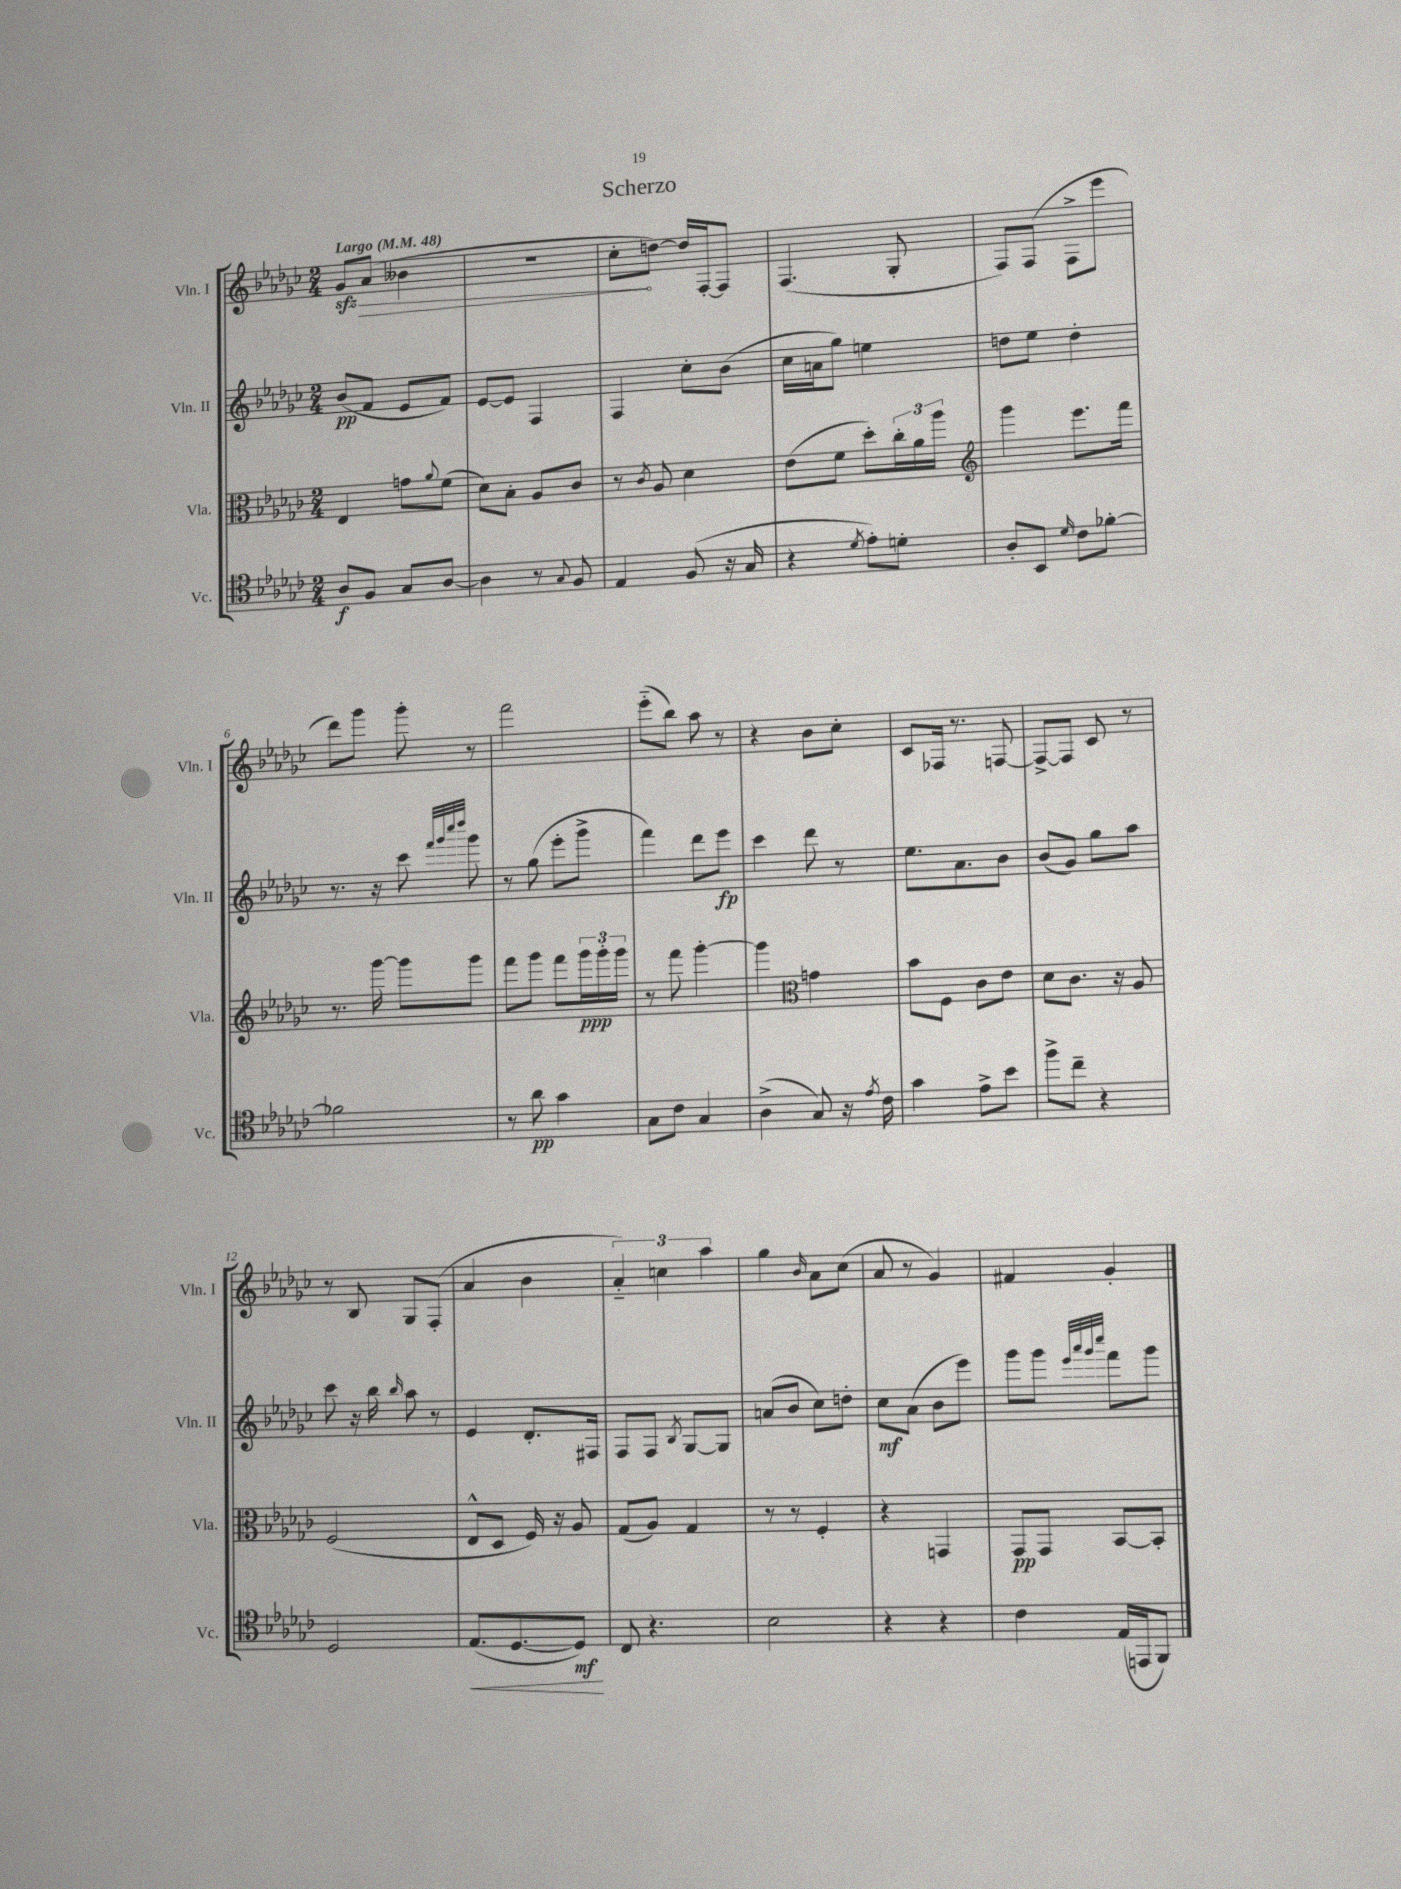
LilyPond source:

\header { title = "Scherzo" }
<<
\new StaffGroup <<
\new Staff = "s0" \with { instrumentName = "Vln. I" shortInstrumentName = "Vln. I" } {
    \clef treble \key ges \major \numericTimeSignature \time 2/4 \tempo "Largo" 4 = 48
    \once \override Hairpin.circled-tip = ##t ges'8\sfz\> aes'8( beses'4 |
    r2 |
    ces''8-.\! d''8~) d''16 f16~-. f8 |
    f4.( ges8-. |
    f8) f8( f8-> ees'''8 |
    des'''8) ges'''8 ges'''8-. r8 |
    f'''2 |
    ees'''8-_( bes''8) aes''8 r8 |
    r4 bes'8 ces''8-. |
    ces'8 fes16 r8. f8~ |
    f8~-> f8 ces'8 r8 |
    r8 bes8 ges8 f8-.( |
    aes'4 bes'4 |
    \tuplet 3/2 { aes'4-_) c''4 aes''4 } |
    ges''4 \grace { bes'16 } aes'8 ces''8( |
    aes'8 r8 ges'4) |
    fis'4 ges'4-. \bar "|." |
}
\new Staff = "s1" \with { instrumentName = "Vln. II" shortInstrumentName = "Vln. II" } {
    \clef treble \key ges \major \numericTimeSignature \time 2/4
    bes'8\pp( f'8 ees'8 f'8) |
    ees'8~ ees'8 f4 |
    f4 ces''8-. bes'8( |
    ces''16 a'16 ges''8) e''4 |
    d''8 ees''8 d''4-. |
    r8. r16 ces'''8 \grace { f'''32 ges'''32 ces''''32 des''''32 } ges'''8 |
    r8 ges''8( ees'''8-. ges'''8-> |
    f'''4) des'''8 ees'''8\fp |
    ces'''4 des'''8 r8 |
    ees''8. aes'8. bes'8 |
    bes'8( ges'8) ges''8 aes''8 |
    ces'''8 r16 bes''16 \grace { bes''16 } aes''8 r8 |
    ees'4 des'8.-. fis16 |
    f8 f8 \acciaccatura { bes8 } ges8~ ges8 |
    a'8( bes'8 ces''8) d''8-. |
    ces''8\mf aes'8( bes'8 ees'''8) |
    ges'''8 ges'''8 \grace { ees'''32 aes'''32 ges'''32 ces''''32 } f'''8 ges'''8 \bar "|." |
}
\new Staff = "s2" \with { instrumentName = "Vla." shortInstrumentName = "Vla." } {
    \clef alto \key ges \major \numericTimeSignature \time 2/4
    ees4 g'8 \appoggiatura { aes'8 } f'8( |
    des'8) bes8-. aes8 ces'8 |
    r8 \acciaccatura { ces'8 } aes8 des'4 |
    ees'8( f'8 des''8-.) \tuplet 3/2 { ces''16-. aes'16 aes''16 } |
    \clef treble ges'''4 ees'''8. f'''16 |
    r8. ges'''16~ ges'''8 ges'''8 |
    f'''8 ges'''8 f'''8 \tuplet 3/2 { ges'''16\ppp ges'''16-. ges'''16 } |
    r8 f'''8 ges'''4~-. |
    ges'''4 \clef alto g'4 |
    bes'8 f8 ces'8 ees'8 |
    des'8 ces'8. r16 aes8 |
    f2( |
    ees8-^ des8 f16) r16 aes8 |
    ges8( aes8) ges4 |
    r8 r8 f4-. |
    r4 g,4 |
    ges,8\pp ges,8 bes,8~ bes,8-. \bar "|." |
}
\new Staff = "s3" \with { instrumentName = "Vc." shortInstrumentName = "Vc." } {
    \clef tenor \key ges \major \numericTimeSignature \time 2/4
    aes8\f f8 ges8 aes8~ |
    aes4 r8 \appoggiatura { ges8 } f8 |
    ees4 f8( r16 ges16 |
    r4 \acciaccatura { des'8 } ees'8-.) d'8-. |
    aes8-. bes,8 \grace { des'16 } ces'8 fes'8~-. |
    fes'2 |
    r8 aes'8\pp ges'4 |
    ges8 ces'8 ges4 |
    aes4->( ges8) r16 \acciaccatura { ees'8 } ces'16 |
    ges'4 ees'8-> bes'8 |
    f''8-> ces''8-- r4 |
    des2 |
    ees8.\<( des8.~ des8\mf\!) |
    ces8 r4. |
    bes2 |
    r4 r4 |
    ces'4 ees16( e,16 f,8) \bar "|." |
}
>>
>>
